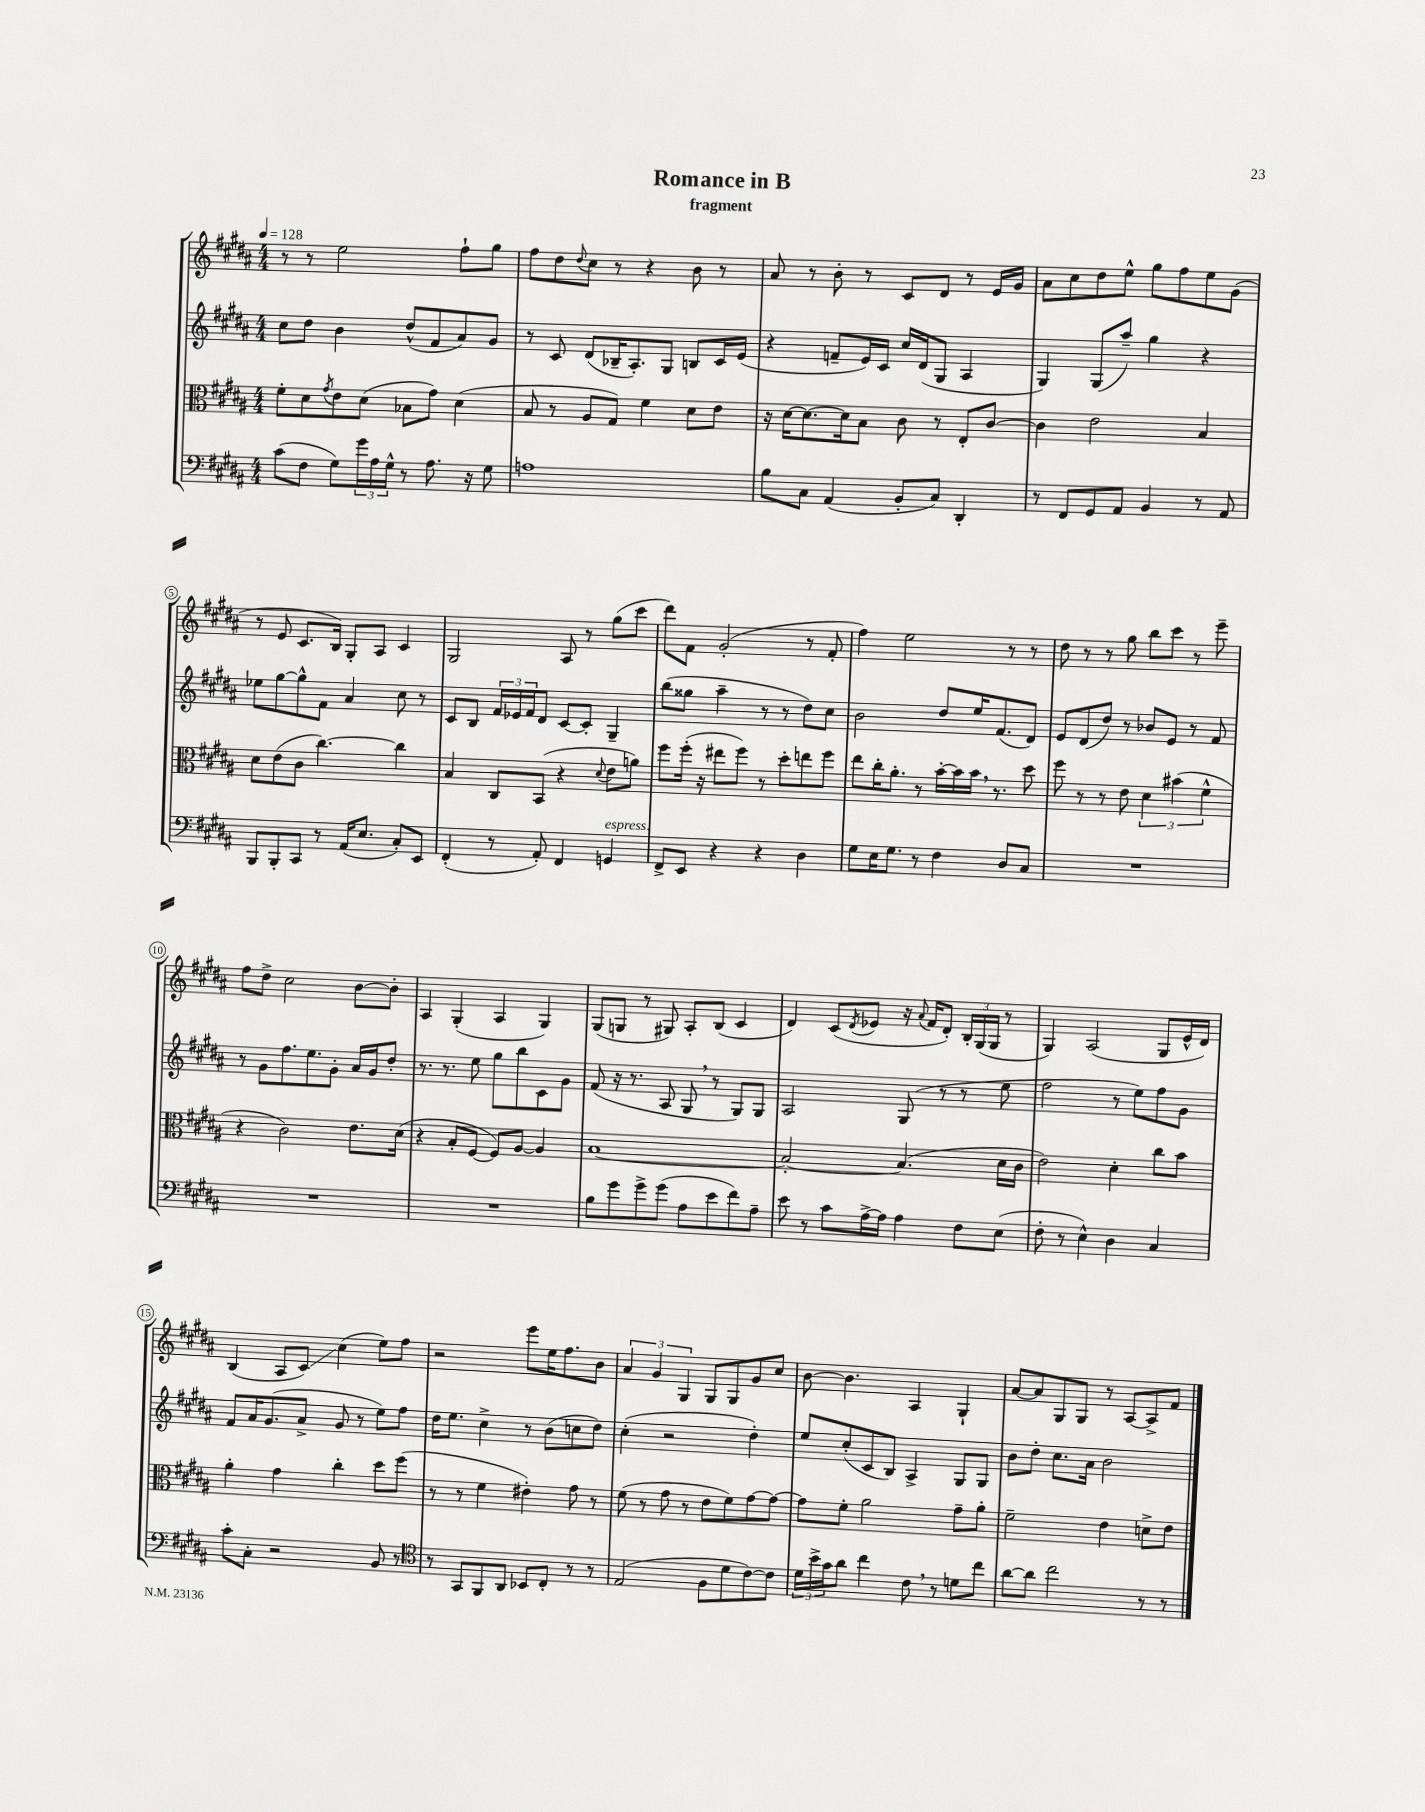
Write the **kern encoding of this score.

**kern	**kern	**kern	**kern
*staff4	*staff3	*staff2	*staff1
*clefF4	*clefC3	*clefG2	*clefG2
*k[f#c#g#d#a#]	*k[f#c#g#d#a#]	*k[f#c#g#d#a#]	*k[f#c#g#d#a#]
*M4/4	*M4/4	*M4/4	*M4/4
*MM128	*MM128	*MM128	*MM128
(8c#	8f#'	8cc#	8r
8F#	8d#	8dd#	8r
.	8qg#	.	.
8G#)	8e	4b	2ee
24g#	(8d#	.	.
24A#	.	.	.
24G#^^	.	.	.
8r	8B-	(8dd#^^	.
8.A#	8g#)	8f#	.
.	(4d#	8a#)	8ff#`
16r	.	.	.
8G#	.	8g#	8gg#
=	=	=	=
1A	8B	8r	8ff#
.	8r	8c#	8dd#
.	.	.	8qqdd#
.	8A#	(8d#	8cc#
.	8G#)	16B-~	8r
.	.	8.A#')	.
.	4f#	.	4r
.	.	8G#	.
.	8d#	8B	8b
.	8e	16c#	8r
.	.	(16e	.
=	=	=	=
8B	16r	4r	8a#
.	[16d#	.	.
8C#	8.d#_	.	8r
(4AA#	.	8f~	8b'
.	16d#]	.	.
.	8B	16e)	8r
.	.	16c#	.
8BB'	8c#	16cc#	8c#
.	.	(16d#	.
8C#)	8r	8G#	8d#
4DD#'	8E'	4A#	8r
.	[8c#	.	16e
.	.	.	16g#
=	=	=	=
8r	4c#]	4G#)	8a#
8FF#	.	.	8cc#
8GG#	2e	(8G#	8dd#
8AA#	.	8aa#~)	8ee^^
4BB	.	4gg#	8gg#
.	.	.	8ff#
8r	4B	4r	8ee
8AA#	.	.	(8g#
=	=	=	=
8BBB	8d#	8ee-	8r
8BBB'	(8e	[8gg#	8e
8CC#	8c#	8gg#^^]	8.c#
8r	[4.cc#)	8f#	.
.	.	.	16B)
(16AA#	.	4a#	8G#'
8.E	.	.	.
.	.	.	8A#
8C#')	4cc#]	8cc#	4c#
8EE	.	8r	.
=	=	=	=
(4FF#'	4B	8c#	2G#
.	.	8B	.
8r	8C#	24f#	.
.	.	24e-	.
.	.	24f#	.
8AA#')	(8BB	8d#	.
4FF#	4r	[8c#	8A#
.	.	8c#']	8r
.	8qqd#	.	.
4GG	8e	4G#~	(8gg#
.	8a)	.	8ccc#
=	=	=	=
8FF#^	8ff#	(8bb	8ddd#)
8EE	(16ff#'	8gg##	8f#
.	16r	.	.
4r	8ee#	4aa#~	(2g#'
.	8ff#)	.	.
4r	8r	8r	.
.	8dd#'	8r	.
4D#	8ee	8dd#)	8r
.	8ff#	8cc#	8f#'
=	=	=	=
8G#	8ee	2b	4ff#)
16E	16cc#'	.	.
8.G#	8.a#'	.	.
.	.	.	2ee
8r	8r	.	.
4F#	[16b'	8dd#	.
.	16b]	.	.
.	16b	16ee	.
.	8.r	(8.f#	.
8D#	.	.	8r
8C#	8dd#	8d#)	8r
=	=	=	=
1r	8ff#	8e	8dd#
.	8r	(8d#	8r
.	8r	8dd#)	8r
.	8e	8r	8gg#
.	6d#	8b-	8bb
.	.	8e	8ccc#
.	(6b#	.	.
.	.	8r	8r
.	6f#^^	.	.
.	.	8f#	8eee~
=	=	=	=
1r	4r	8r	8ff#
.	.	8g#	8dd#^
.	2c#)	8.ff#	2cc#
.	.	8.ee	.
.	.	8g#'	.
.	8.e	16a#	[8b
.	.	16g#	.
.	.	8dd#'	8b']
.	(16d#	.	.
=	=	=	=
1r	4r	8.r	4A#
.	.	8.r	.
.	8B'	.	(4G#'
.	[8F#	8ee	.
.	8F#])	8gg#	4A#
.	[8A#	8bb	.
.	4A#]	8c#	4G#)
.	.	8g#	.
=	=	=	=
8B	[1B	(8f#	(8G#
8g#	.	16r	8G
.	.	8.r	.
8g#^	.	.	8r
(8g#	.	8A#	8G#)
8A#	.	8G#	8A#'
8e	.	8r	(8B
8f#)	.	8G#)	4c#
8A#~	.	8G#	.
=	=	=	=
8e	2B'_	2A#	4d#)
8r	.	.	.
8c#	.	.	(8c#
.	.	.	8qd#
[16A#^	.	.	8e-
16A#]	.	.	.
4A#	(4.B]	(8G#	16r
.	.	.	8qqa#
.	.	.	16f#
.	.	8r	8d#')
8F#	.	8r	24B'
.	.	.	(24G#
.	.	.	24G#
(8E	16d#	8ee	8r
.	16c#	.	.
=	=	=	=
8F#'	2e)	2ff#	4G#)
8r	.	.	.
4E^^)	.	.	(2A#
4D#	4d#'	8r	.
.	.	8ee)	.
4C#	8cc#	8ff#	8G#
.	8b	8g#	16e^^
.	.	.	16d#)
=	=	=	=
8c#'	4a#'	8f#	(4B
8C#'	.	16a#	.
.	.	(8.g#	.
2r	4g#	.	8A#
.	.	8a#^	8c#)
.	4cc#'	8g#	(4cc#
.	.	8r	.
8BB	8dd#	8ee)	8ee)
8r	(8ff#	8ff#	8ff#
=	=	=	=
*clefC4	*	*	*
8r	8r	16dd#	2r
.	.	8.ee	.
8GG#	8r	.	.
8FF#	4f#	4cc#^	.
8AA#	.	.	.
8BB-	4e#')	8r	8eee
8C#'	.	(8b	16ee
.	.	.	8.ff#
8r	8g#	8cc	.
8r	8r	8dd#)	8b
=	=	=	=
(2E	(8f#	(4cc#'	6a#
.	8r	.	.
.	.	.	6g#
.	8g#	2r	.
.	.	.	6G#
.	8r	.	.
8F#	8e	.	8G#
8d#	8f#)	.	8G#
[8c#)	[8g#	4dd#')	8g#
8c#]	8g#_	.	8cc#
=	=	=	=
24d#	8g#]	8ee	[8b
24b^	.	.	.
24g#	.	.	.
8a#	8f#'	(8cc#'	4.b]
4cc#	2a#	8c#	.
.	.	8B)	.
8c#	.	4A#^	4A#
8r	.	.	.
8d	8g#~	8G#	4G#`
8cc#	8a#'	8G#	.
=	=	=	=
[8a#	2f#~	8b	[8a#
8a#]	.	8dd#'	8a#]
2cc#	.	8.cc#	8G#
.	.	.	8G#
.	.	16a#	.
.	4e	2b	8r
.	.	.	[8A#
8r	8d^	.	8A#^]
8r	8e	.	8f#
==	==	==	==
*-	*-	*-	*-
